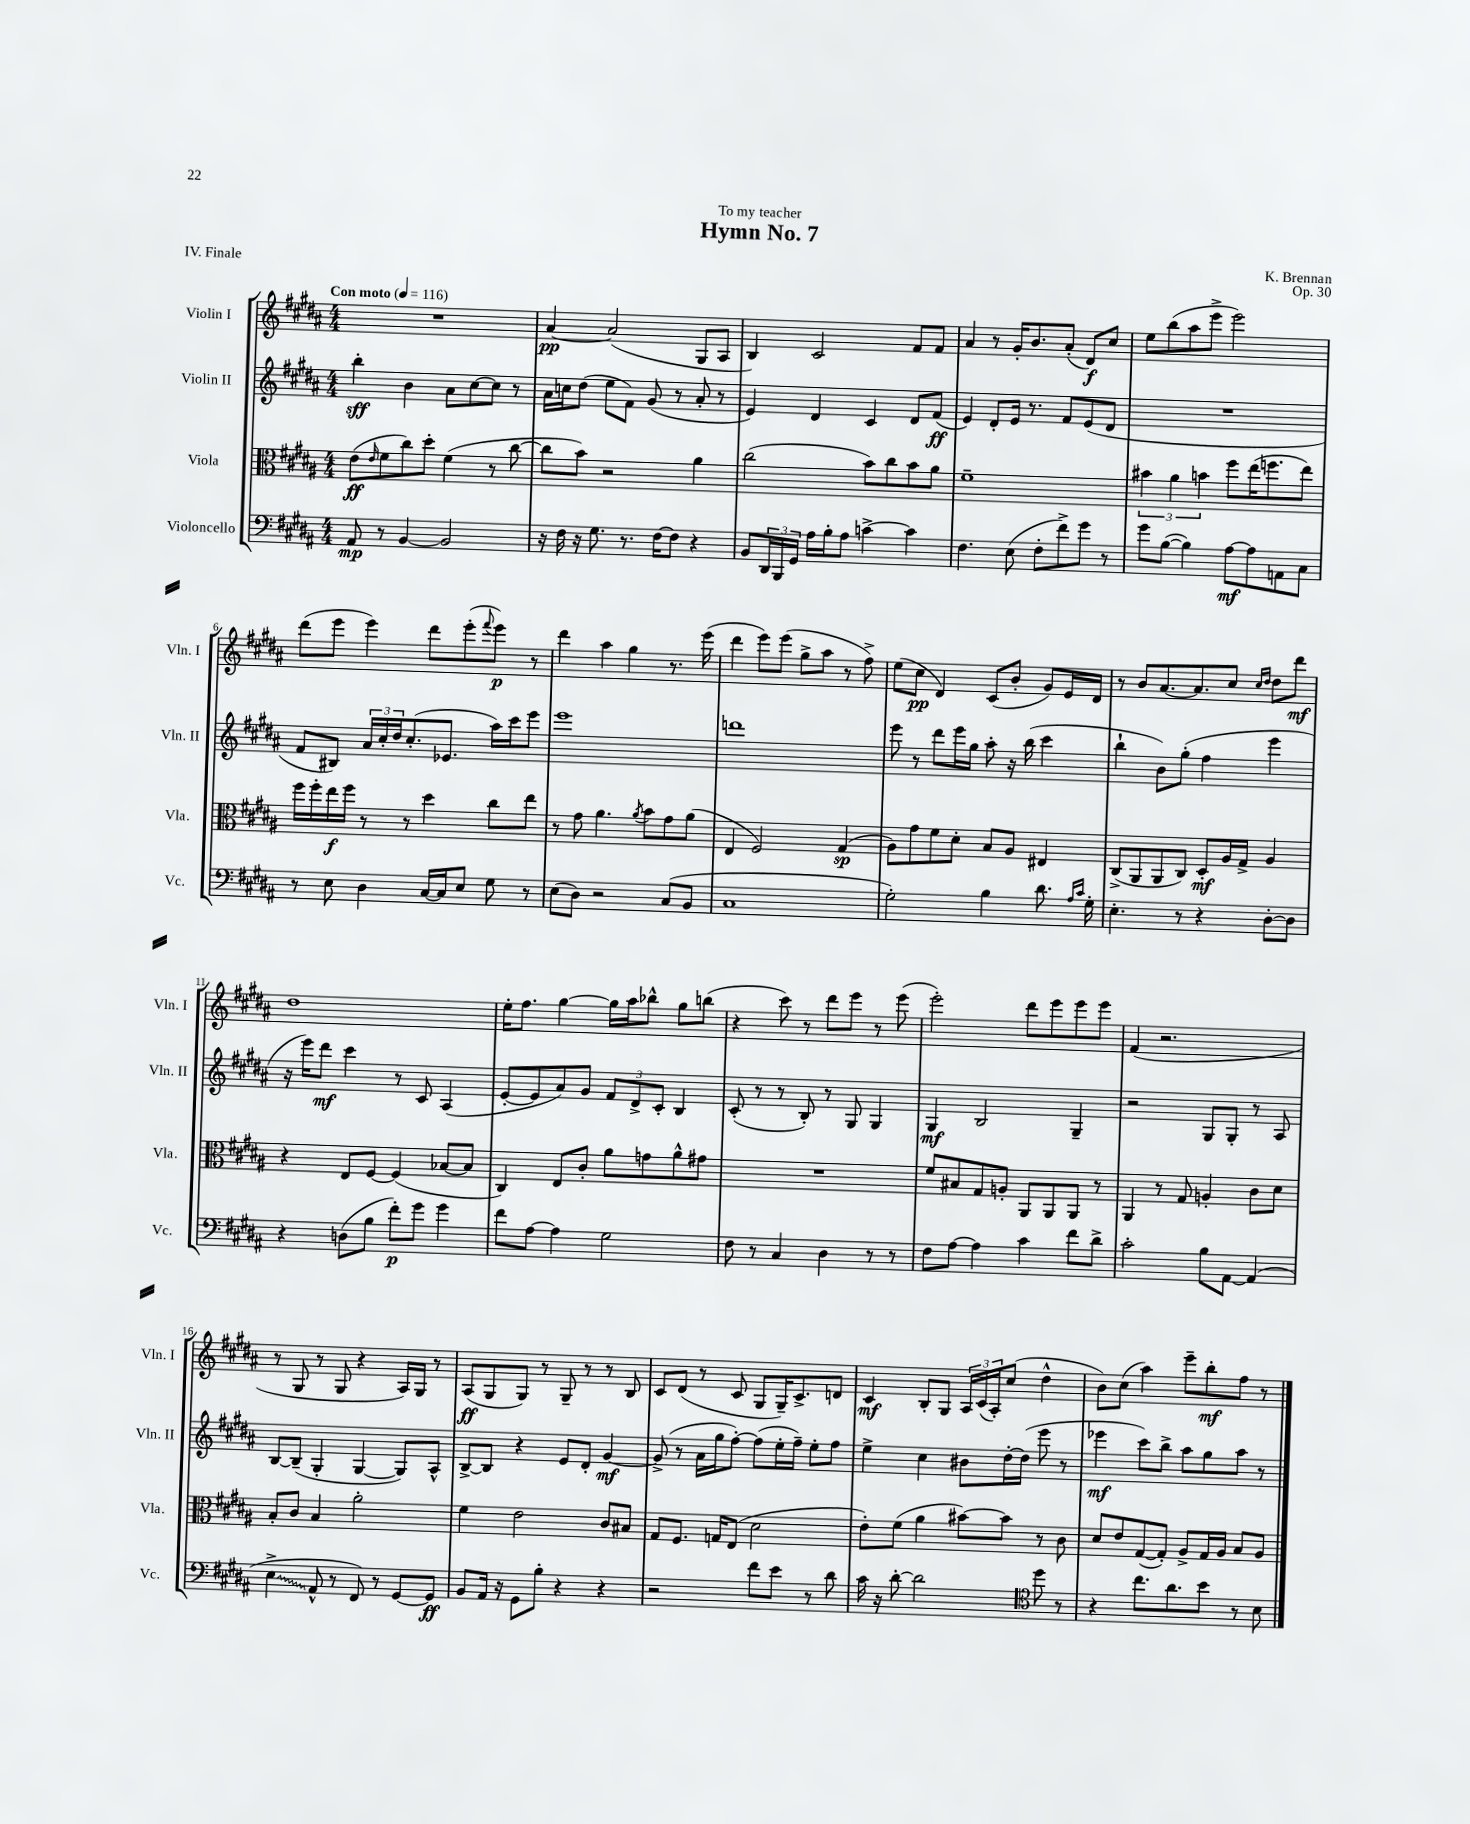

**kern	**kern	**kern	**kern
*staff4	*staff3	*staff2	*staff1
*clefF4	*clefC3	*clefG2	*clefG2
*k[f#c#g#d#a#]	*k[f#c#g#d#a#]	*k[f#c#g#d#a#]	*k[f#c#g#d#a#]
*M4/4	*M4/4	*M4/4	*M4/4
*MM116	*MM116	*MM116	*MM116
8AA#	(8e	4bb'	1r
.	16qqe	.	.
8r	8f#	.	.
[4BB	8cc#)	4b	.
.	8dd#'	.	.
2BB]	(4f#	8a#	.
.	.	[8cc#	.
.	8r	8cc#]	.
.	[8cc#	8r	.
=	=	=	=
16r	8cc#]	16a#	[4a#
16F#	.	16cc	.
16r	8b)	(8dd#	.
8.G#	.	.	.
.	2r	8ee	(2a#]
8.r	.	8f#)	.
.	.	(8g#	.
[16F#	.	.	.
8F#]	.	8r	.
4r	4a#	8a#'	8G#
.	.	8r	8A#
=	=	=	=
8BB	(2cc#	4e)	4B)
24DD#	.	.	.
24BBB	.	.	.
24GG#	.	.	.
16A#	.	4d#	2c#
16B'	.	.	.
8A#	.	.	.
[4c^	8b)	4c#	.
.	8cc#	.	.
4c]	8b	8d#	8f#
.	8a#	(8f#	8f#
=	=	=	=
4.F#	1f#~	4e)	4a#
.	.	8d#'	8r
(8E	.	16e	16g#'
.	.	8.r	8.b
8F#'	.	.	.
8f#^)	.	8f#	(8a#'
8g#	.	(8e	8d#)
8r	.	8d#	8cc#
=	=	=	=
8g#	6b#	1r	8ee
([8B	.	.	(8bb
.	6a#	.	.
4B])	.	.	8aa#
.	6b	.	.
.	.	.	8eee^
[8A#	8ff#	.	2eee)
8A#]	(16ee	.	.
.	8.ff	.	.
8AA	.	.	.
8C#	8ee)	.	.
=	=	=	=
8r	16ff#	8f#	(8ddd#
.	16ff#'	.	.
8E	16ee	8B#)	8eee
.	16ff#	.	.
4D#	8r	24a#	4eee)
.	.	24cc#'	.
.	.	24dd#	.
.	8r	(8.cc#'	.
[16C#	4dd#	.	8ddd#
16C#]	.	8.e-	.
8E	.	.	(8eee'
.	.	.	8qqfff#
8G#	8cc#	16aa#)	8eee)
.	.	16ccc#	.
8r	8ee	8eee	8r
=	=	=	=
(8E	8r	1eee	4ddd#
8D#)	8g#	.	.
2r	4.a#	.	4aa#
.	.	.	4gg#
.	8qa#	.	.
.	8b	.	.
(8C#	8g#	.	8.r
8BB	(8a#	.	.
.	.	.	(16eee
=	=	=	=
1C#	4E	1ddd	4ddd#
.	2F#)	.	8eee)
.	.	.	(8eee
.	.	.	8gg#^
.	.	.	8aa#
.	(4G#	.	8r
.	.	.	8ff#^)
=	=	=	=
2G#')	8A#)	8eee	(8ee
.	8g#	8r	8cc#
.	8f#	8ddd#	4d#)
.	8d#'	16eee	.
.	.	16gg#	.
4B	8B	8aa#'	(8c#
.	8A#	16r	8b'
.	.	(16bb	.
8.d#	4E#	4ccc#	8g#)
.	.	.	16e
16qqA#	.	.	.
16qqc#	.	.	.
16G#'	.	.	16d#
=	=	=	=
4.E'	(8C#^	4bb`	8r
.	8AA#	.	8b
.	8AA#	8b)	[8.a#
8r	8C#)	(8gg#'	.
.	.	.	8.a#]
4r	8D#'	4ff#	.
.	16A#	.	8cc#
.	16G#^	.	.
.	.	.	16qqcc#
.	.	.	16qqdd#
[8D#'	4A#	4eee	8dd#
8D#]	.	.	8ddd#
=	=	=	=
4r	4r	16r	1dd#
.	.	16eee)	.
.	.	8ddd#	.
(8D	8E	4ccc#	.
8B	[8F#	.	.
8f#')	(4F#]	8r	.
8g#	.	8c#	.
4g#	[8B-	(4A#	.
.	8B-]	.	.
=	=	=	=
8f#	4C#)	[8e'	16ee'
.	.	.	8.ff#
[8A#	.	8e]	.
4A#]	8E	8a#)	[4gg#
.	8c#'	8g#	.
2G#	8a#	12f#	16gg#]
.	.	.	16aa#
.	.	12d#^	.
.	8g	.	8bb-^^
.	.	12c#'	.
.	8a#^^	4B	8gg#
.	8g#	.	(8bb
=	=	=	=
8F#	1r	(8c#'	4r
8r	.	8r	.
4C#	.	8r	8ccc#)
.	.	8B')	8r
4D#	.	8r	8ddd#
.	.	8G#	8eee
8r	.	4G#	8r
8r	.	.	(8eee
=	=	=	=
8F#	8f#	4G#	2eee')
[8A#	8B#	.	.
4A#]	8G#	2B	.
.	8A'	.	.
4c#	8AA#	.	8ddd#
.	8AA#	.	8eee
8f#	8AA#	4G#~	8eee
8d#^	8r	.	8eee
=	=	=	=
2c#'	4AA#	2r	(4f#
.	8r	.	2.r
.	8G#	.	.
8B	4A'	8G#	.
[8AA#	.	8G#'	.
(4AA#]	8c#	8r	.
.	8d#	8A#	.
=	=	=	=
4E^	8B'	[8B	8r
.	8c#	(8B~]	8G#
8AA#^^	4B	4G#'	8r
8r	.	.	8G#
8FF#)	2a#'	[4G#	4r
8r	.	.	.
[8GG#	.	8G#])	16A#)
.	.	.	16G#
8GG#]	.	8A#^^	8r
=	=	=	=
8BB	4f#	[8B^	(8A#
16AA#	.	8B]	8G#
16r	.	.	.
8GG#	2e	4r	8G#)
8B'	.	.	8r
4r	.	8e	8G#~
.	.	8d#'	8r
4r	8c#	[4g#	8r
.	8B#	.	8B
=	=	=	=
2r	8G#	(8g#^]	8c#
.	8.F#	8r	(8d#
.	.	16a#	8r
.	16G	16gg#	.
.	(8E	[8ff#')	8c#
8f#	2d#	(8ff#]	8G#
8e	.	16ee'	16G#~)
.	.	16ff#~)	8.c#^
8r	.	8ee'	.
8d#	.	8ff#	8d
=	=	=	=
16c#	8e')	4ee^	4c#
16r	.	.	.
[8d#'	(8f#	.	.
2d#]	4a#	4cc#	8B'
.	.	.	8G#
.	[8b#)	8b#	24A#
.	.	.	(24c#
.	.	.	24A#')
.	8b#]	[16dd#'	(8cc#
.	.	(16dd#]	.
*clefC4	*	*	*
8dd#	8r	8eee	4dd#^^
8r	8c#	8r	.
=	=	=	=
4r	8d#	4eee-	8b)
.	8e	.	(8cc#
8.cc#	([8G#	8ccc#)	4aa#)
.	8G#'])	8bb^	.
8.a#	.	.	.
.	8A#^	8aa#	8eee~
8b	16G#	8gg#	8bb'
.	16A#	.	.
8r	8B	8aa#	8ff#
8B	8A#	8r	8r
==	==	==	==
*-	*-	*-	*-
